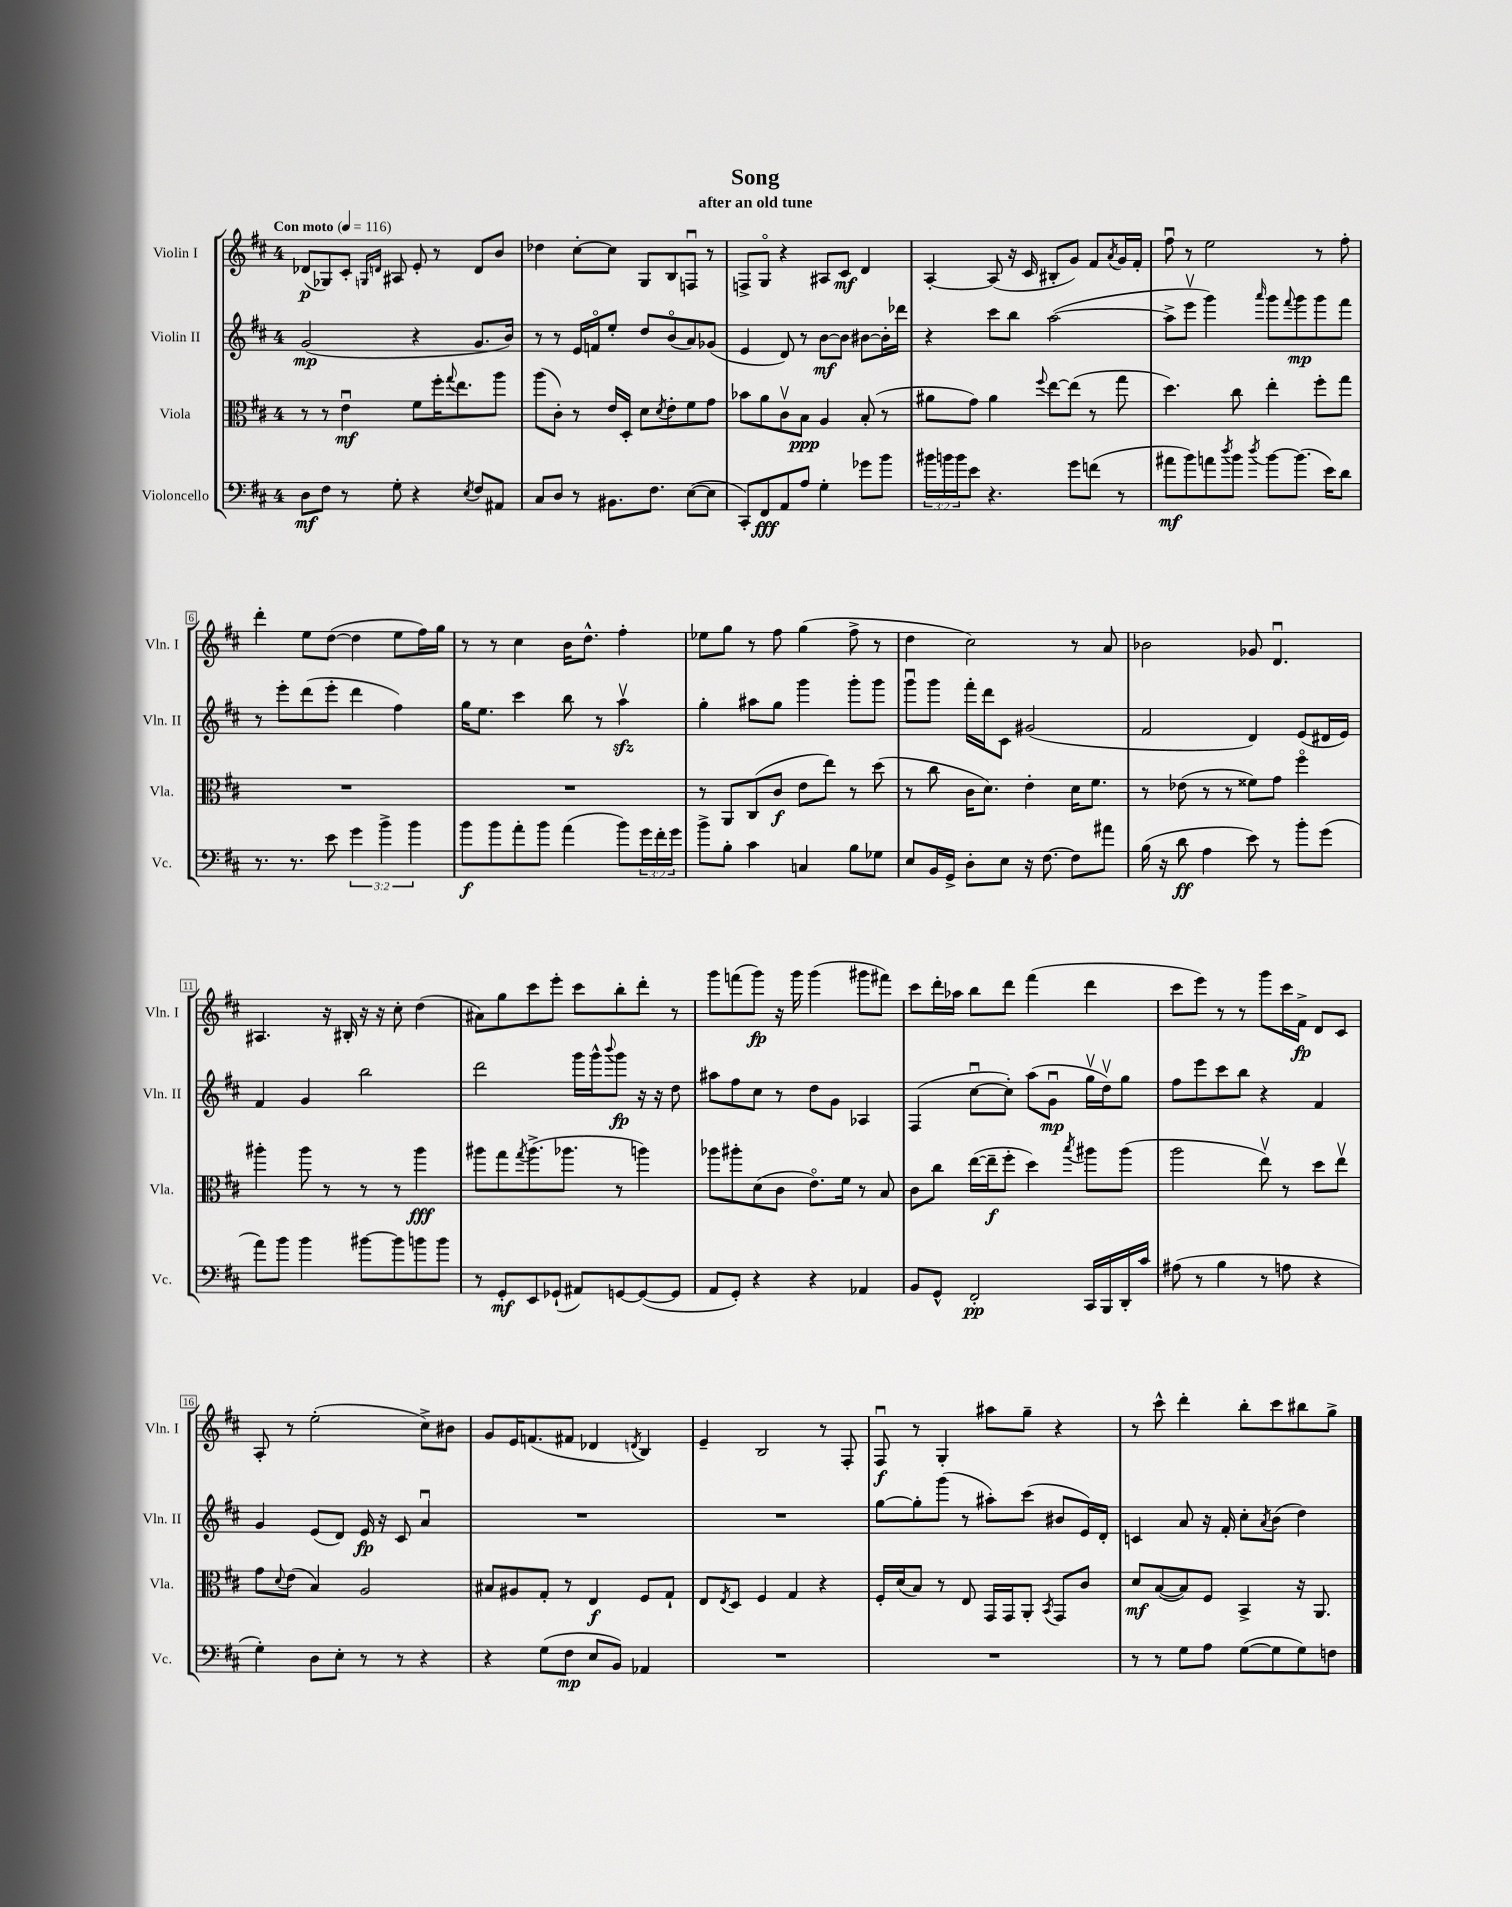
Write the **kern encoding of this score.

**kern	**dynam	**kern	**dynam	**kern	**dynam	**kern	**dynam
*part4	*part4	*part3	*part3	*part2	*part2	*part1	*part1
*staff4	*staff4	*staff3	*staff3	*staff2	*staff2	*staff1	*staff1
*I"Violoncello	*	*I"Viola	*	*I"Violin II	*	*I"Violin I	*
*I'Vc.	*	*I'Vla.	*	*I'Vln. II	*	*I'Vln. I	*
*clefF4	*	*clefC3	*	*clefG2	*	*clefG2	*
*k[f#c#]	*	*k[f#c#]	*	*k[f#c#]	*	*k[f#c#]	*
*M4/4	*	*M4/4	*	*M4/4	*	*M4/4	*
*MM116	*	*MM116	*	*MM116	*	*MM116	*
=1	=1	=1	=1	=1	=1	=1	=1
!	!	!	!	!	!	!LO:TX:a:B:t=Con moto	!
8D\L	mf	8r	.	(2g/	mp	(8d-X/L	p
8F#\J	.	8r	.	.	.	8G-X/)	.
8r	.	4eu\	mf	.	.	8c#'/J	.
.	.	.	.	.	.	16qqGn/LL	.
.	.	.	.	.	.	16qqdn/JJ	.
8G'\	.	.	.	.	.	8A#X/	.
4r	.	8f#\L	.	4r	.	8e'/	.
.	.	16ff#'\K	.	.	.	8r	.
.	.	8qqgg/	.	.	.	.	.
.	.	8.ee\	.	.	.	.	.
8qE/	.	.	.	.	.	.	.
8F#/L	.	.	.	8.g/L	.	8d/L	.
8AA#X/J	.	8aa\J	.	.	.	8b/J	.
.	.	.	.	16b/Jk)	.	.	.
=2	=2	=2	=2	=2	=2	=2	=2
8C#/L	.	(8aa\L	.	8r	.	4dd-X\	.
8D/J	.	8c#'\J)	.	8r	.	.	.
8r	.	8r	.	16e/LL	.	[8cc#'\L	.
.	.	.	.	16fn/J	.	.	.
8.BB#X\L	.	16e/LL	.	8ee'/J	.	8cc#\J]	.
.	.	16D'/JJ	.	.	.	.	.
.	.	8d\L	.	8dd/L	.	8G/L	.
8.F#\J	.	.	.	.	.	.	.
.	.	8qd/	.	.	.	.	.
.	.	8e'\	.	(8b/	.	8B/	.
([8E\L	.	8f#\	.	8a/)	.	8Fnu/J	.
8E\J]	.	8g\J	.	(8g-X/J	.	8r	.
=3	=3	=3	=3	=3	=3	=3	=3
8CC#'/L)	.	8b-X\L	.	4e/	.	8Fn^/L	.
8FF#/	fff	8a\	.	.	.	8G/J	.
8AA/	.	8c#v\	.	8d/)	.	4r	.
8A/J	.	8B\J	ppp	8r	.	.	.
4G'\	.	4A/	.	[8b\L	mf	8A#X/L	.
.	.	.	.	8b\J]	.	8c#/J	mf
8g-X\L	.	(8B'/	.	[8b#X\L	.	4d/	.
8b\J	.	8r	.	16b#'\L]	.	.	.
.	.	.	.	16ddd-X\JJ	.	.	.
=4	=4	=4	=4	=4	=4	=4	=4
24b#X\LL	.	8a#X\L	.	4r	.	[4A'/	.
24bn\	.	.	.	.	.	.	.
24b\J	.	.	.	.	.	.	.
8e\J	.	8g\J)	.	.	.	.	.
4.r	.	4a#\	.	8ccc#\L	.	(8A/]	.
.	.	.	.	8bb\J	.	16r	.
.	.	.	.	.	.	16c#/	.
.	.	8qqff#/	.	.	.	.	.
.	.	[8ee\L	.	([2aa\	.	8B#X'/L	.
8g\L	.	(8ee\J]	.	.	.	8g/J)	.
(8fn\J	.	8r	.	.	.	8f#/L	.
.	.	.	.	.	.	8qa/	.
8r	.	8gg\	.	.	.	16g/L	.
.	.	.	.	.	.	16f#'/JJ	.
=5	=5	=5	=5	=5	=5	=5	=5
8a#X\L	mf	4.dd\)	.	8aa^\L]	.	8ff#u\	.
8b\)	.	.	.	8eeev\J	.	8r	.
8an\	.	.	.	4ggg\)	.	2ee\	.
8qdd/	.	.	.	.	.	.	.
8b\J	.	8cc#\	.	.	.	.	.
8qdd/	.	.	.	16qqaaa/	.	.	.
[8b\L	.	4ee'\	.	8ggg\L	.	.	.
.	.	.	.	8qqfff#/	.	.	.
(8.b\J]	.	.	.	8ggg\	mp	.	.
.	.	8ff#'\L	.	8ggg\	.	8r	.
16e\KL)	.	.	.	.	.	.	.
8d\J	.	8gg\J	.	8fff#\J	.	8ff#'\	.
!!LO:LB:g=z
=6	=6	=6	=6	=6	=6	=6	=6
8.r	.	1r	.	8r	.	4ddd'\	.
.	.	.	.	8eee'\L	.	.	.
8.r	.	.	.	.	.	.	.
.	.	.	.	(8ddd\	.	8ee\L	.
8e\	.	.	.	8eee'\J	.	([8dd\J	.
6g\	.	.	.	4ddd\	.	4dd\]	.
6b^\	.	.	.	.	.	.	.
.	.	.	.	4ff#\)	.	8ee\L	.
6b\	.	.	.	.	.	.	.
.	.	.	.	.	.	16ff#\L)	.
.	.	.	.	.	.	16gg\JJ	.
=7	=7	=7	=7	=7	=7	=7	=7
8b\L	f	1r	.	16gg\KL	.	8r	.
.	.	.	.	8.ee\J	.	.	.
8b\	.	.	.	.	.	8r	.
8a'\	.	.	.	4ccc#\	.	4cc#\	.
8b\J	.	.	.	.	.	.	.
(4a\	.	.	.	8bb\	.	16b\KL	.
.	.	.	.	.	.	8.dd^^\J	.
.	.	.	.	8r	.	.	.
8b\L)	.	.	.	4aazzv\	.	4ff#'\	.
24g\L	.	.	.	.	.	.	.
24f#'\	.	.	.	.	.	.	.
24g\JJ	.	.	.	.	.	.	.
=8	=8	=8	=8	=8	=8	=8	=8
8b^\L	.	8r	.	4gg'\	.	8ee-X\L	.
8B'\J	.	8AA/L	.	.	.	8gg\J	.
4c#\	.	(8C#/	.	8aa#X\L	.	8r	.
.	.	8c#/J	f	8gg\J	.	8ff#\	.
4Cn/	.	8e\L	.	4ggg\	.	(4gg\	.
.	.	8ee\J)	.	.	.	.	.
8B\L	.	8r	.	8ggg'\L	.	8ff#^\	.
8G-X\J	.	(8dd\	.	8ggg\J	.	8r	.
=9	=9	=9	=9	=9	=9	=9	=9
8E/L	.	8r	.	8gggu\L	.	4dd\	.
16BB/L	.	8cc#\	.	8ggg\J	.	.	.
16GG^/JJ	.	.	.	.	.	.	.
8D'\L	.	16c#\KL	.	16fff#'\LL	.	2cc#\)	.
.	.	8.d\J)	.	16ddd\J	.	.	.
8E\J	.	.	.	8c#\J	.	.	.
16r	.	4e'\	.	(2g#X/	.	.	.
[8.F#\	.	.	.	.	.	.	.
8F#\L]	.	16d\KL	.	.	.	8r	.
.	.	8.f#\J	.	.	.	.	.
8a#X\J	.	.	.	.	.	8a/	.
=10	=10	=10	=10	=10	=10	=10	=10
(16B\	.	8r	.	2f#/	.	2b-X\	.
16r	.	.	.	.	.	.	.
8d\	ff	(8e-X\	.	.	.	.	.
4A\	.	8r	.	.	.	.	.
.	.	8r	.	.	.	.	.
8e\)	.	8f##X\L)	.	4d/)	.	8g-X/	.
8r	.	8g\J	.	.	.	4.du/	.
8b'\L	.	4ff#\	.	(8e/L	.	.	.
(8g\J	.	.	.	16d#X/L	.	.	.
.	.	.	.	16e/JJ)	.	.	.
!!LO:LB:g=z
=11	=11	=11	=11	=11	=11	=11	=11
8a\L)	.	4aa#X'\	.	4f#/	.	4.A#X/	.
8b\J	.	.	.	.	.	.	.
4b\	.	8aa#\	.	4g/	.	.	.
.	.	8r	.	.	.	16r	.
.	.	.	.	.	.	16B#X'/	.
[8b#X\L	.	8r	.	2bb\	.	16r	.
.	.	.	.	.	.	16r	.
8b#\]	.	8r	.	.	.	8cc#'\	.
8bn\	.	4aa#\	fff	.	.	(4dd\	.
8b\J	.	.	.	.	.	.	.
=12	=12	=12	=12	=12	=12	=12	=12
8r	.	8aa#X\L	.	2ddd\	.	8a#X\L)	.
8GG'/L	mf	8gg\	.	.	.	8gg\	.
.	.	8qgg/	.	.	.	.	.
8EE/	.	(8.aa#^\	.	.	.	8ccc#\	.
(8GG-X`/J	.	.	.	.	.	8eee'\J	.
.	.	8.aa-X\J	.	.	.	.	.
8AA#X/L)	.	.	.	16ggg\LL	.	8ccc#\L	.
.	.	.	.	16ggg^^\J	.	.	.
.	.	.	.	8qqbbb/	.	.	.
[8GGn/	.	8r	.	8ggg\J	fp	8bb'\	.
(8GG/_	.	4aan\)	.	16r	.	8ddd'\J	.
.	.	.	.	16r	.	.	.
8GG/J]	.	.	.	8dd\	.	8r	.
=13	=13	=13	=13	=13	=13	=13	=13
8AA/L	.	8aa-X\L	.	8aa#X\L	.	8ggg\L	.
8GG'/J)	.	8aa#X'\	.	8ff#\	.	(8fffn\	.
4r	.	(8d\	.	8cc#\J	.	8ggg\J)	fp
.	.	8c#\J	.	8r	.	16r	.
.	.	.	.	.	.	16ggg\	.
4r	.	8.e\L)	.	8dd\L	.	(4ggg\	.
.	.	.	.	8g\J	.	.	.
.	.	16f#\Jk	.	.	.	.	.
4AA-X/	.	8r	.	4A-X/	.	8ggg#X\L	.
.	.	8B/	.	.	.	8fff#X\J)	.
=14	=14	=14	=14	=14	=14	=14	=14
8BB/L	.	8c#\L	.	(4F#/	.	8ccc#\L	.
8GG^^/J	.	8cc#\J	.	.	.	16ddd'\L	.
.	.	.	.	.	.	16aa-X\JJ	.
2FF#'/	pp	([16ee\LL	.	[8cc#u\L	.	8bb\L	.
.	.	16ee~\J]	f	.	.	.	.
.	.	8ff#'\J	.	8cc#'\J])	.	8ddd\J	.
.	.	4dd\)	.	(8aa\L	.	(4fff#\	.
.	.	.	.	8gu\J	mp	.	.
.	.	8qbb/	.	.	.	.	.
16CC#/LL	.	8aa#X\L	.	16ggv\LL	.	4ddd\	.
16BBB/	.	.	.	16ddv\J)	.	.	.
16DD'/	.	(8aa#\J	.	8gg\J	.	.	.
16c#/JJ	.	.	.	.	.	.	.
=15	=15	=15	=15	=15	=15	=15	=15
(8A#X\	.	2aa\	.	8ff#\L	.	8ccc#\L	.
8r	.	.	.	8eee\	.	8eee\J)	.
4B\	.	.	.	8ccc#\	.	8r	.
.	.	.	.	8bb\J	.	8r	.
8r	.	8eev\)	.	4r	.	8ggg\L	.
8An\	.	8r	.	.	.	16ccc#\L	.
.	.	.	.	.	.	16f#^\JJ	fp
4r	.	8dd\L	.	4f#/	.	8d/L	.
.	.	8eev\J	.	.	.	8c#/J	.
!!LO:LB:g=z
=16	=16	=16	=16	=16	=16	=16	=16
4G'\)	.	8g\L	.	4g/	.	8A'/	.
.	.	8qqd/	.	.	.	.	.
.	.	(8e\J	.	.	.	8r	.
8D\L	.	4B/)	.	(8e/L	.	(2ee'\	.
8E'\J	.	.	.	8d/J)	.	.	.
8r	.	2A/	.	16e/	fp	.	.
.	.	.	.	16r	.	.	.
8r	.	.	.	8c#/	.	.	.
4r	.	.	.	4au/	.	8cc#^\L)	.
.	.	.	.	.	.	8b#X\J	.
=17	=17	=17	=17	=17	=17	=17	=17
4r	.	8B#X/L	.	1r	.	8g/L	.
.	.	8A#X/	.	.	.	16e/K	.
.	.	.	.	.	.	(8.fn/	.
(8G\L	.	8G'/J	.	.	.	.	.
8F#\J	mp	8r	.	.	.	8f#X/J	.
8E/L	.	4E/	f	.	.	4d-X/	.
8BB/J)	.	.	.	.	.	.	.
.	.	.	.	.	.	8qdn/	.
4AA-X/	.	8F#/L	.	.	.	4B/)	.
.	.	8G`/J	.	.	.	.	.
=18	=18	=18	=18	=18	=18	=18	=18
1r	.	8E/L	.	1r	.	4e~/	.
.	.	8qE/	.	.	.	.	.
.	.	8D/J	.	.	.	.	.
.	.	4F#/	.	.	.	2B/	.
.	.	4G/	.	.	.	.	.
.	.	4r	.	.	.	8r	.
.	.	.	.	.	.	8F#'/	.
=19	=19	=19	=19	=19	=19	=19	=19
1r	.	16F#'/LL	.	[8gg\L	.	8F#u/	f
.	.	(16d/J	.	.	.	.	.
.	.	8B/J)	.	8gg'\]	.	8r	.
.	.	8r	.	(8ggg\J	.	4G'/	.
.	.	8E/	.	8r	.	.	.
.	.	16GG/LL	.	8aa#X'\L)	.	8aa#X\L	.
.	.	16GG/J	.	.	.	.	.
.	.	8AA'/J	.	(8ccc#\J	.	8gg~\J	.
.	.	8qBB/	.	.	.	.	.
.	.	8GG/L	.	8b#X/L	.	4r	.
.	.	8c#/J	.	16e/L)	.	.	.
.	.	.	.	16d'/JJ	.	.	.
=20	=20	=20	=20	=20	=20	=20	=20
8r	.	8d/L	mf	4cn/	.	8r	.
8r	.	([8B/	.	.	.	8ccc#^^\	.
8G\L	.	8B/])	.	8a/	.	4ddd'\	.
8A\J	.	8F#/J	.	16r	.	.	.
.	.	.	.	16f#'/	.	.	.
([8G\L	.	4BB^/	.	8cc#'\L	.	8bb'\L	.
.	.	.	.	8qa/	.	.	.
8G\]	.	.	.	(8b\J	.	8ccc#\	.
8G\)	.	16r	.	4dd\)	.	8bb#X\	.
.	.	8.AA/	.	.	.	.	.
8Fn\J	.	.	.	.	.	8gg^\J	.
==	==	==	==	==	==	==	==
*-	*-	*-	*-	*-	*-	*-	*-
